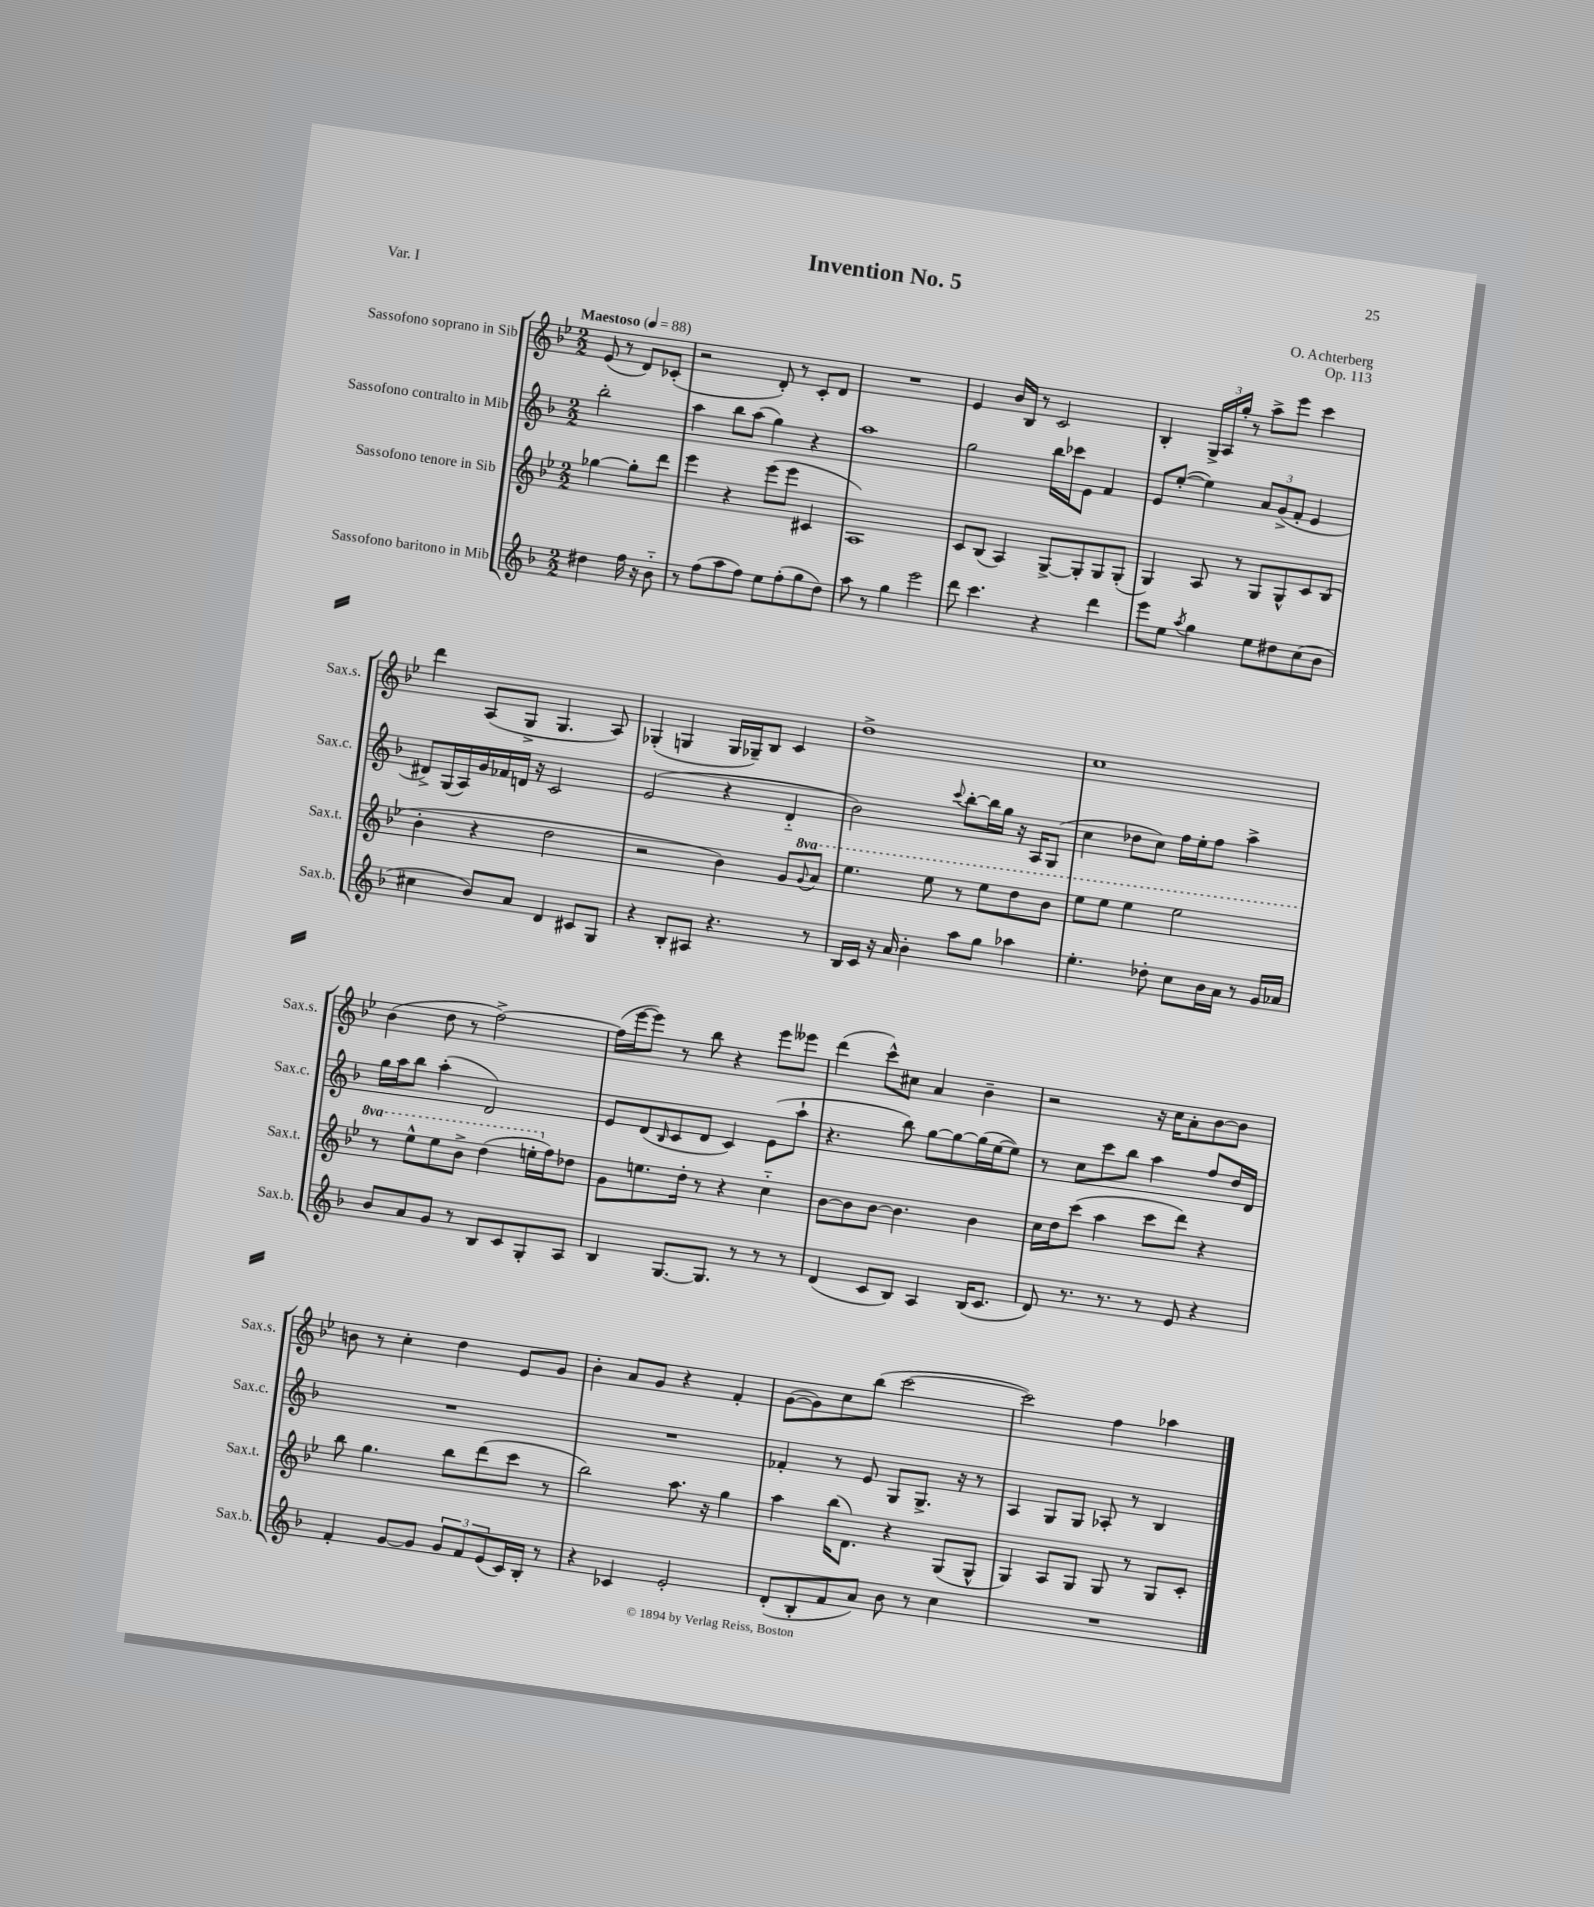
\header { title = "Invention No. 5" composer = "O. Achterberg" opus = "Op. 113" piece = "Var. I" }
<<
\new StaffGroup <<
\new Staff = "s0" \with { instrumentName = "Sassofono soprano in Sib" shortInstrumentName = "Sax.s." } {
    \clef treble \key bes \major \numericTimeSignature \time 2/2 \partial 2 \tempo "Maestoso" 4 = 88
    ees'8( r8 d'8) ces'8-.( |
    r2 d'8-.) r8 c'8-. d'8 |
    R1 |
    ees'4 bes'16 bes16 r8 c'2 |
    bes4-. \tuplet 3/2 { g16-> a16 g''16-. } r8 a''8-> ees'''8 c'''4 |
    d'''4 a8( g8-> g4. a8) |
    ges4-.( g4 g16 ges16--) bes8 c'4 |
    d''1-> |
    c''1 |
    bes'4( d''8 r8 f''2~->) |
    f''16( ees'''16~ ees'''8) r8 bes''8 r4 ees'''8 eeses'''8 |
    d'''4( c'''8-^) cis''8 a'4 bes'4-- |
    r2 r16 c''16 a'8-. bes'8~ bes'8 |
    b'8 r8 c''4-. d''4 ees'8 g'8 |
    bes'4-. a'8 g'8 r4 f'4-. |
    g'8~( g'8) c''8 bes''8( c'''2~ |
    c'''2) f''4 aes''4 \bar "|." |
}
\new Staff = "s1" \with { instrumentName = "Sassofono contralto in Mib" shortInstrumentName = "Sax.c." } {
    \clef treble \key f \major \numericTimeSignature \time 2/2 \partial 2
    bes''2-. |
    a''4 bes''8 a''8( g''4) r4 |
    a''1 |
    g''2 bes''16 ces'''16 e'8 f'4 |
    e'8 e''8~-.( e''4) \tuplet 3/2 { a'8 g'8->( f'8-. } e'4 |
    dis'8->) g16( a16) g'16 fes'16 d'16 r16 c'2 |
    e'2( r4 d'4-_ |
    bes'2) \appoggiatura { c'''8 } bes''8~-. bes''16 g''16 r16 a16 g8( |
    c''4 des''8 c''8) f''16 e''16-. f''8 a''4-> |
    g''16 a''16 bes''8 a''4-.( d'2) |
    e'8 d'8( \grace { bes16 } c'8 d'8 c'4) e'8( a''8-! |
    r4. bes''8) g''8~ g''8~ g''16( e''16~ e''8) |
    r8 c''8 c'''8 bes''8 a''4 f''8 d''16 d'16 |
    R1 |
    R1 |
    fes'4-. r8 e'8 g8 g8.-> r16 r8 |
    a4 g8 g8 aes8-. r8 bes4 \bar "|." |
}
\new Staff = "s2" \with { instrumentName = "Sassofono tenore in Sib" shortInstrumentName = "Sax.t." } {
    \clef treble \key bes \major \numericTimeSignature \time 2/2 \set Staff.ottavationMarkups = #ottavation-simple-ordinals \partial 2
    ges''4~ ges''8-. d'''8 |
    ees'''4 r4 ees'''8( ees'''8 cis'4 |
    a1) |
    c'8 bes8( a4) g8~-> g8-. g8 g8-.( |
    g4) a8 r8 g8 g8-^ c'8 bes8( |
    bes'4-. r4 d''2 |
    r2 bes'4) g'8 \ottava #1 \appoggiatura { g''8 } a''8 |
    ees'''4. ees'''8 r8 ees'''8 d'''8 bes''8 |
    ees'''8 ees'''8 ees'''4 ees'''2 |
    r8 ees'''8-^ ees'''8 bes''8-> d'''4( e'''16-. \ottava #0 f''16) des''8 |
    g'8 e''8. d''16-. r8 r4 c''4-_ |
    bes'8~ bes'8 bes'8~ bes'4. bes'4 |
    c''16 d''16 c'''8( a''4 c'''8 d'''8) r4 |
    bes''8 g''4. bes''8 d'''8( c'''8 r8 |
    bes''2) a''8. r16 g''4 |
    a''4 bes''16( d'8.) r4 g8( g8-^ |
    g4) a8 g8 g8 r8 g8 c'8-. \bar "|." |
}
\new Staff = "s3" \with { instrumentName = "Sassofono baritono in Mib" shortInstrumentName = "Sax.b." } {
    \clef treble \key f \major \numericTimeSignature \time 2/2 \partial 2
    dis''4 f''16 r16 bes'8-_ |
    r8 f''8( a''8 f''8) e''8 f''8-.( g''8 d''8) |
    a''8 r8 g''4 e'''2 |
    d'''8 c'''4. r4 d'''4 |
    e'''8 e''8 \acciaccatura { a''8 } g''4 e''8 dis''8 c''8( bes'8 |
    cis''4 bes'8) a'8 d'4 cis'8 g8 |
    r4 bes8-. ais8 r4. r8 |
    bes16 c'16 r16 a'16 bes'4-. a''8 g''8 aes''4 |
    e''4.-. des''8-. c''8 bes'16 a'16 r8 g'16 aes'16 |
    bes'8 a'8 g'8 r8 bes8 c'8 g8-. a8 |
    bes4 g8.~ g8. r8 r8 r8 |
    d'4( c'8 bes8) a4 bes16( c'8. |
    d'8) r8. r8. r8 e'8 r4 |
    f'4-. g'8~ g'8 \tuplet 3/2 { g'8 f'8 e'8( } c'16) bes16-. r8 |
    r4 ces'4 e'2-. |
    d'8-.( bes8-. f'8 a'8) bes'8 r8 c''4 |
    R1 \bar "|." |
}
>>
>>
\layout { \context { \Score \remove "Bar_number_engraver" } }
